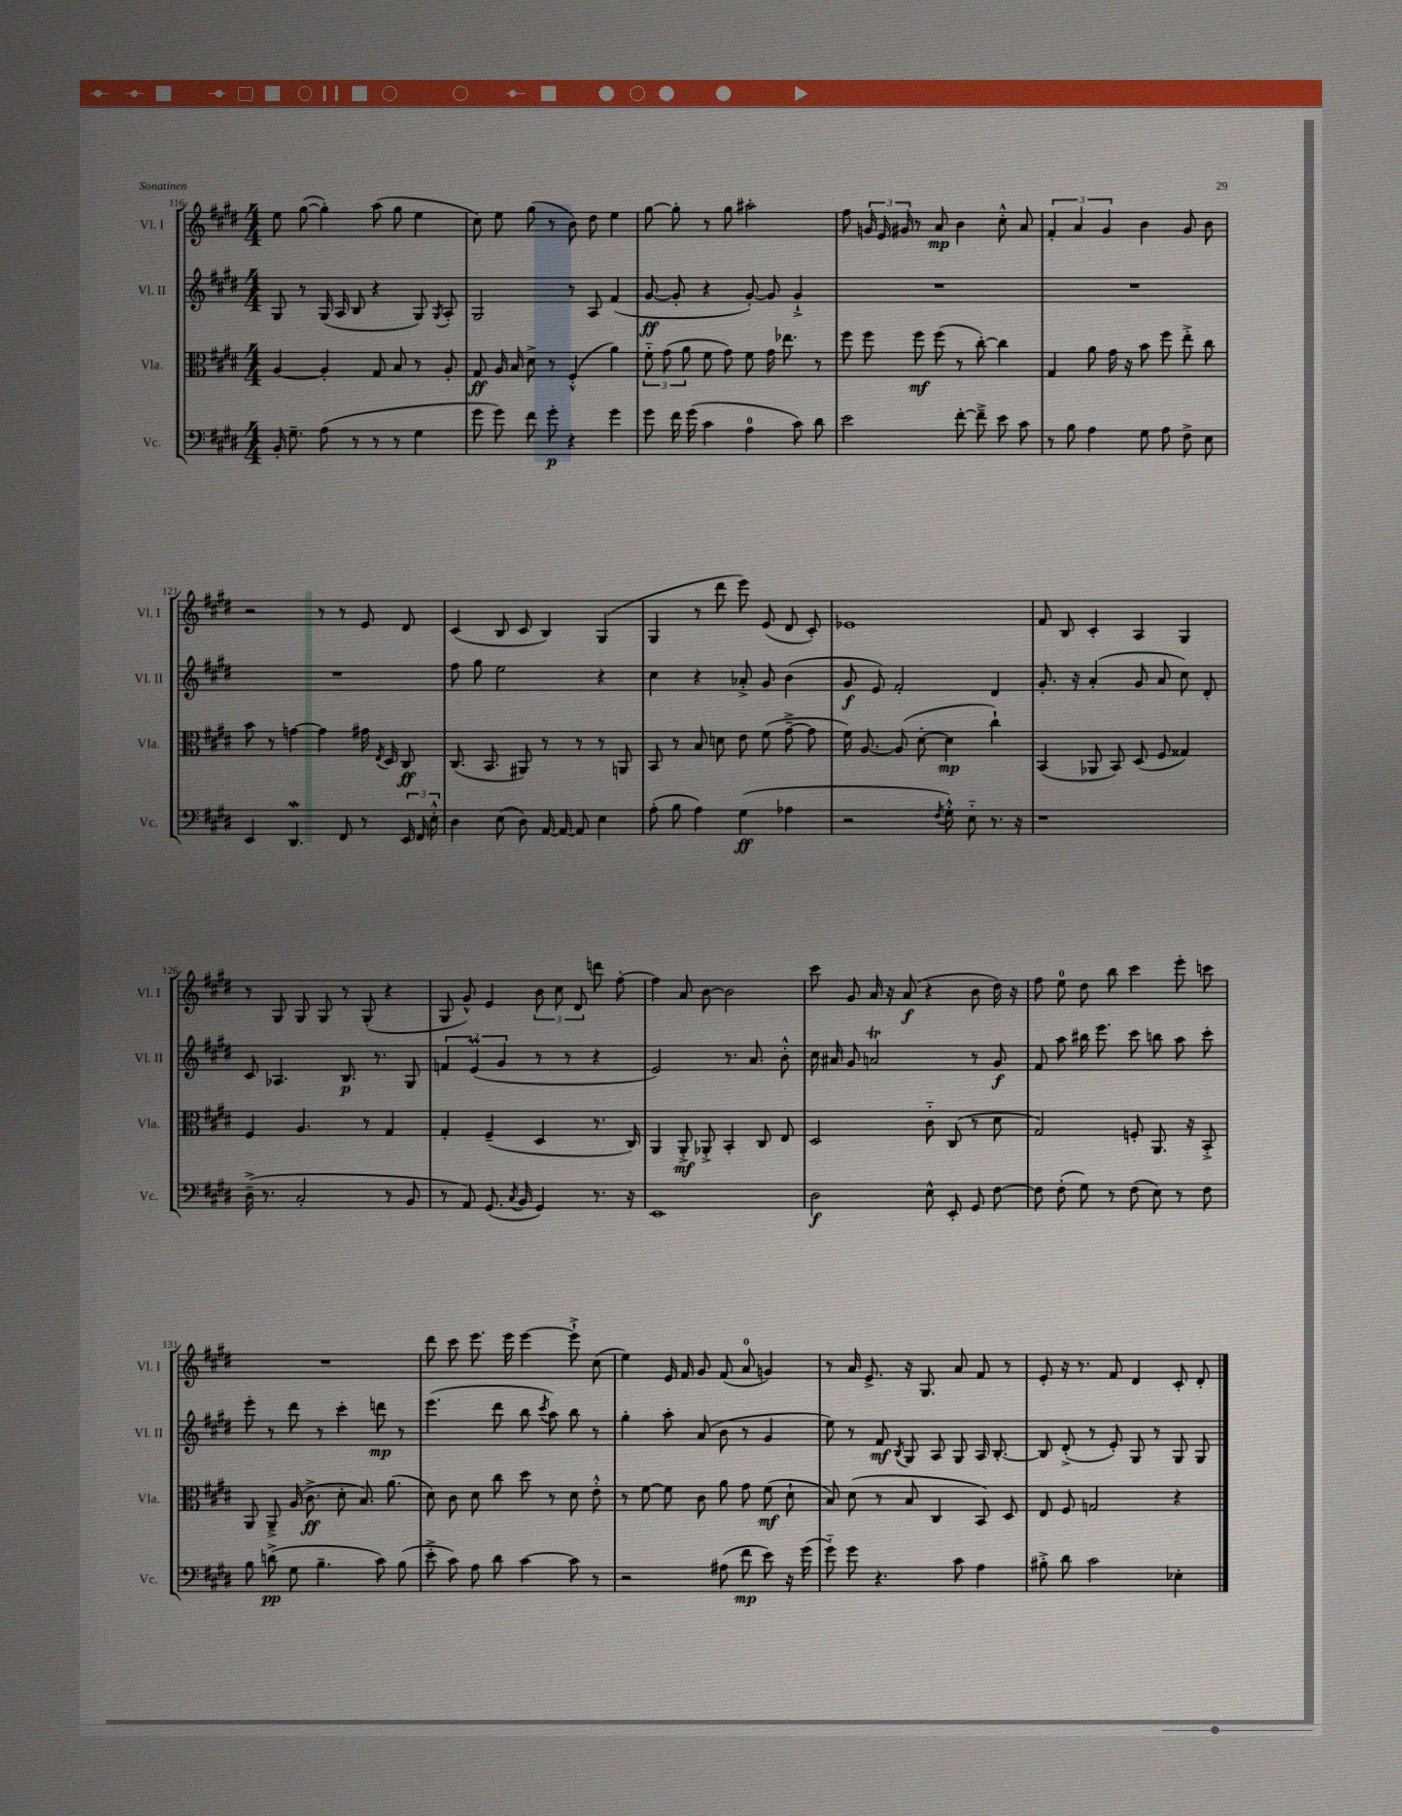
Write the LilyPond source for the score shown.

<<
\new StaffGroup <<
\new Staff = "s0" \with { instrumentName = "Vl. I" shortInstrumentName = "Vl. I" } {
    \clef treble \key e \major \numericTimeSignature \time 4/4
    \autoBeamOff e''8 gis''8~( gis''4-.) a''8( gis''8 e''4 |
    cis''8) e''8 gis''8( r8 b'8) dis''8 e''4 |
    gis''8~ gis''8-. r8 gis''8 ais''2-. |
    fis''8 \tuplet 3/2 { g'16 e'16 gis'16 } r8 a'8\mp b'4 cis''8-.-^ a'8 |
    \tuplet 3/2 { fis'4-. a'4 gis'4 } b'4 gis'8 b'8 |
    r2 r8 r8 e'8 dis'8 |
    cis'4( b8 cis'8 b4) gis4( |
    gis4 r8 dis'''8 e'''8) e'8( dis'8 cis'8-.) |
    ees'1 |
    fis'8 b8 cis'4-. a4 gis4 |
    r8 gis8 gis8 gis8 r8 gis8-.( r4 |
    gis8 gis'8-^) e'4 \tuplet 3/2 { b'8 cis''8 dis'8 } d'''8 fis''8~-. |
    fis''4 a'8 b'8~ b'2 |
    cis'''8 gis'8 a'16 r16 a'8\f( r4 b'8 dis''16) r16 |
    fis''8 e''8-0 dis''8 b''8 cis'''4 e'''8-. c'''8 |
    R1 |
    dis'''8 cis'''8 e'''8. e'''16 e'''4~ e'''8-!-> cis''8( |
    e''4) e'16 fis'16 gis'8 fis'8( a'8-0 g'4) |
    r8 a'16 e'8.-> r16 gis8. a'8 fis'8 r8 |
    e'8-. r16 r8. fis'8 dis'4 cis'8-. dis'8-. \bar "|." |
}
\new Staff = "s1" \with { instrumentName = "Vl. II" shortInstrumentName = "Vl. II" } {
    \clef treble \key e \major \numericTimeSignature \time 4/4
    \autoBeamOff gis8 r8 gis16( a16 b8 r4 gis8) \acciaccatura { gis8 } a8-. |
    gis2 r8 a8 fis'4( |
    gis'8~\ff gis'8-. r4 gis'8~-.) gis'8 gis'4-!-> |
    R1 |
    R1 |
    R1 |
    fis''8 gis''8 e''2 r4 |
    cis''4 r4 aes'8-.-> gis'8 b'4( |
    gis'8\f e'8) fis'2-. dis'4 |
    gis'8.-. r16 a'4-.( gis'8 a'8 cis''8) dis'8-. |
    cis'8 aes4. b8.\p r8. gis8 |
    \tuplet 3/2 { f'4 e'4\prall( gis'4 } r8 r8 r4 |
    e'2) r8. a'8. b'8-.-^ |
    cis''16 ais'16 gis'8 a'2\trill r8 gis'8\f |
    fis'8 a''8 bis''16 e'''8. cis'''8 b''8 a''8 cis'''8-. |
    e'''8-. r8 dis'''8 r8 cis'''4-. d'''8\mp r8 |
    e'''4.( dis'''8 b''8 \acciaccatura { cis'''8 } a''8) b''8 r8 |
    gis''4-. a''8-. a'8( b'8 r8 gis'4 |
    e''8) r8 fis'8\mf \acciaccatura { b8 } gis8 a8 gis8 a16 b8.~-. |
    b8 dis'8-.->( r8 e'8-.) gis8 r8 gis8 gis8 \bar "|." |
}
\new Staff = "s2" \with { instrumentName = "Vla." shortInstrumentName = "Vla." } {
    \clef alto \key e \major \numericTimeSignature \time 4/4
    \autoBeamOff a4~ a4-. gis8 b8 r8 a8-. |
    gis8\ff a16 b16 dis'8-> r8 fis4-.-^( a'4) |
    \tuplet 3/2 { fis'8-_ gis'8( a'8 } fis'8 gis'8) fis'8 gis'16 ees''8. r8 |
    fis''8 fis''8 fis''8\mf fis''8( r8 cis''8~-.) cis''4 |
    gis4 a'8 gis'16 r16 b'8 fis''8 e''8-.-> cis''8 |
    b'8 r8 g'4~ g'4 gis'16 \acciaccatura { e8 } dis16 cis8\ff |
    cis8.( b,8. ais,8) r8 r8 r8 a,8 |
    b,8 r8 b8 d'8 e'8 fis'8( gis'8~---> gis'8 |
    fis'16) a8.~ a8( dis'8~-. dis'4\mp cis''4-!) |
    b,4( aes,8 b,8) dis8( fis8 gisis4) |
    fis4 a4. r8 gis4 |
    gis4-. fis4--( dis4 r8. cis16) |
    a,4 a,8-.->\mf aes,8-.-> b,4-. cis8 e8 |
    dis2 cis'8-_ cis8( r8 dis'8 |
    gis2) f8-. a,8. r16 b,8-.-> |
    a,8 a,8---> a16( cis'8.->\ff dis'8-. b8.) a'8.( |
    dis'8) cis'8 dis'8 cis''8 dis''8 r8 dis'8 e'8-.-^ |
    r8 fis'8~ fis'8 cis'8 a'8 gis'8 fis'8\mf( dis'8-! |
    b8) dis'8( r8 b8 cis4 b,8) dis8 |
    e8 fis8 g2 r4 \bar "|." |
}
\new Staff = "s3" \with { instrumentName = "Vc." shortInstrumentName = "Vc." } {
    \clef bass \key e \major \numericTimeSignature \time 4/4
    \autoBeamOff b,16-. gis8.-- a8( r8 r8 r8 gis4 |
    gis'8 gis'8) fis'8 gis'8-.\p r4 gis'4 |
    gis'8 fis'16 gis'16( cis'4 a4-0 cis'8) dis'8 |
    e'2 fis'8~-. fis'8---> e'8 cis'8 |
    r8 b8 a4 gis8 a8 fis8-> e8 |
    e,4 dis,4.\mordent fis,8 r8 \tuplet 3/2 { e,16 fis,16 e16-.-^ } |
    dis4 e8( dis8) a,16~ a,16~ a,8 e4 |
    a8-.( b8 a4) gis4\ff( aes4 |
    r2 \acciaccatura { fis8 } gis8-.-^) e8-_ r8. r16 |
    r1 |
    dis16--->( r8. cis2-. r8 b,8 |
    r8 a,8) gis,8.( \acciaccatura { cis8 } b,16 gis,4) r8. r16 |
    e,1 |
    dis2\f e8-^ e,8-. gis,8 fis8~ |
    fis8 fis8-.( gis8) r8 fis8( e8) r8 fis8 |
    b8 d'8->\pp( gis8 b4.-- cis'8) b8( |
    e'8-.-> cis'8) a8 dis'8 cis'4~ cis'8 r8 |
    r2 ais8( fis'8\mp e'8) r16 gis'16( |
    gis'8-_) gis'8 r4. cis'8 a4 |
    bis8-.-> dis'8 cis'2 ees4-. \bar "|." |
}
>>
>>
\layout { \context { \Score currentBarNumber = #116 } }
